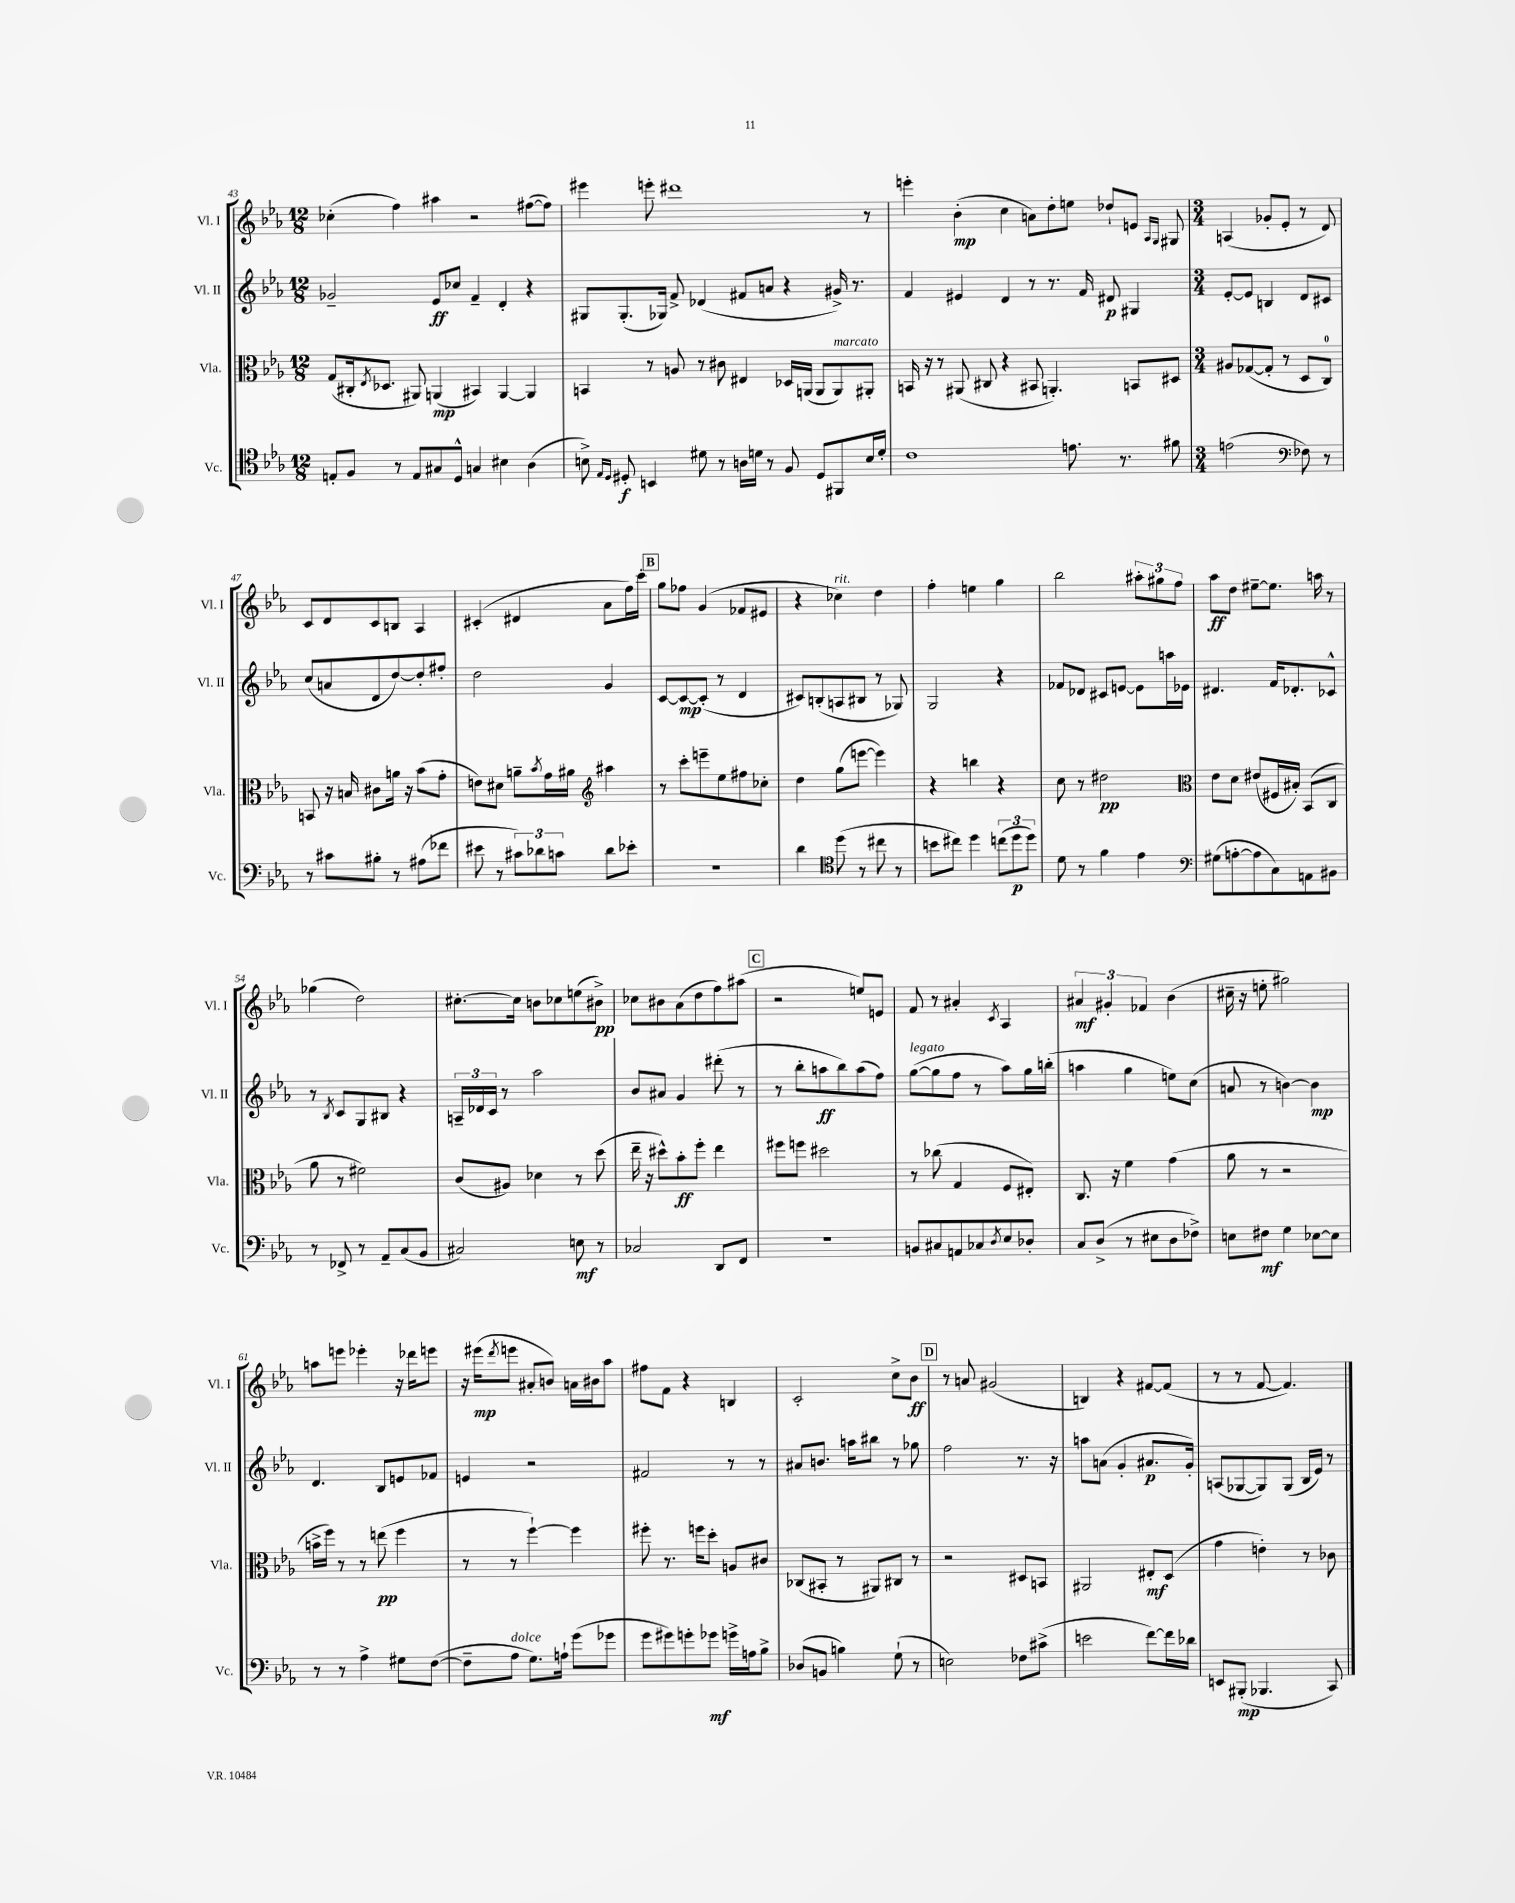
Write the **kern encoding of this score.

**kern	**dynam	**kern	**dynam	**kern	**dynam	**kern	**dynam
*part4	*part4	*part3	*part3	*part2	*part2	*part1	*part1
*staff4	*staff4	*staff3	*staff3	*staff2	*staff2	*staff1	*staff1
*I"Vc.	*	*I"Vla.	*	*I"Vl. II	*	*I"Vl. I	*
*I'Vc.	*	*I'Vla.	*	*I'Vl. II	*	*I'Vl. I	*
*clefC4	*	*clefC3	*	*clefG2	*	*clefG2	*
*k[b-e-a-]	*	*k[b-e-a-]	*	*k[b-e-a-]	*	*k[b-e-a-]	*
*M12/8	*	*M12/8	*	*M12/8	*	*M12/8	*
=43	=43	=43	=43	=43	=43	=43	=43
8En'/L	.	(8G/L	.	2g-X~/	.	(4cc-X'\	.
8F/J	.	16C#X'/k	.	.	.	.	.
.	.	8qE-/	.	.	.	.	.
.	.	8.D-X/J	.	.	.	.	.
8r	.	.	.	.	.	4ff\)	.
8E/L	.	8AA#X/)	.	.	.	.	.
8G#X/	.	(4AAn/	mp	8e-/L	ff	4aa#X\	.
8D^^/J	.	.	.	8cc-X/J	.	.	.
4Gn/	.	4BB#X/)	.	4f~/	.	2r	.
4B#X\	.	[4AA/	.	4d'/	.	.	.
(4A-\	.	4AA/]	.	4r	.	([8ff#X\L	.
.	.	.	.	.	.	8ff#\J])	.
=44	=44	=44	=44	=44	=44	=44	=44
8Bn^\)	.	4BBn/	.	8G#X/L	.	4eee#X\	.
16qqE-/LL	.	.	.	.	.	.	.
16qqD/JJ	.	.	.	.	.	.	.
8D#X'/	f	.	.	(8.G#'/	.	.	.
4BBn/	.	8r	.	.	.	8eeen'\	.
.	.	.	.	16G-X/Jk)	.	.	.
.	.	8An/	.	8f^/	.	1ddd#X	.
8d#X\	.	8r	.	(4d-X/	.	.	.
8r	.	8c#X\	.	.	.	.	.
16An\LL	.	4E#X/	.	8f#X/L	.	.	.
16dn\JJ	.	.	.	.	.	.	.
8r	.	.	.	8an/J	.	.	.
8F/	.	16D-X/LL	.	4r	.	.	.
.	.	(16AAn/JJ	.	.	.	.	.
8D#/L	.	8AA/L	.	.	.	.	.
!	!	!LO:TX:a:i:t=marcato	!	!	!	!	!
8FF#X/	.	8AA/)	.	16g#X^/)	.	.	.
.	.	.	.	8.r	.	.	.
16B/L	.	8AA#X'/J	.	.	.	8r	.
16d'/JJ	.	.	.	.	.	.	.
=45	=45	=45	=45	=45	=45	=45	=45
1c	.	16BBn/	.	4f/	.	4eeen'\	.
.	.	16r	.	.	.	.	.
.	.	8r	.	.	.	.	.
.	.	(8AA#X/	.	4e#X/	.	(4b-'\	mp
.	.	8C#X/	.	.	.	.	.
.	.	4r	.	4d/	.	4cc\	.
.	.	8BB#X/	.	8r	.	8an\L)	.
.	.	4.AAn'/)	.	8.r	.	8dd'\	.
8.en\	.	.	.	.	.	8een\J	.
.	.	.	.	16f/	.	.	.
.	.	.	.	8d#X/	p	8dd-X`/L	.
8.r	.	.	.	.	.	.	.
.	.	8BBn/L	.	4G#X/	.	8en/J	.
.	.	.	.	.	.	16qqA-/LL	.
.	.	.	.	.	.	16qqG/JJ	.
8f#X\	.	8D#X/J	.	.	.	8G#X/	.
=46	=46	=46	=46	=46	=46	=46	=46
*M3/4	*	*M3/4	*	*M3/4	*	*M3/4	*
(2en\	.	8A#X/L	.	[8e-'/L	.	(4An/	.
.	.	([8G-X/	.	8e-/J]	.	.	.
.	.	8G-'/J]	.	4Bn/	.	8g-X'/L	.
.	.	8r	.	.	.	8e-'/J	.
*clefF4	*	*	*	*	*	*	*
8F-X\)	.	8D/L	.	8d/L	.	8r	.
8r	.	8C/J)	.	8c#X/J	.	8d/)	.
!!LO:LB:g=z
=47	=47	=47	=47	=47	=47	=47	=47
8r	.	8BBn/	.	(8cc/L	.	8c/L	.
8c#X\L	.	16r	.	8an/	.	8d/	.
.	.	16Bn/	.	.	.	.	.
8B#X'\J	.	8c#X\L	.	8d/	.	8c/	.
8r	.	16an\Jk	.	[8dd/)	.	8Bn/J	.
.	.	16r	.	.	.	.	.
(8A#X\L	.	(8b-\L	.	8dd'/]	.	4A-/	.
8f-X\J	.	8g'\J	.	8ff#X'/J	.	.	.
=48	=48	=48	=48	=48	=48	=48	=48
8e#X\	.	8en\L)	.	2dd\	.	(4c#X'/	.
8r	.	8d#X\J	.	.	.	.	.
12c#X\L)	.	8an~\L	.	.	.	4d#X/	.
12d-X\	.	.	.	.	.	.	.
.	.	8qb-/	.	.	.	.	.
.	.	16g\L	.	.	.	.	.
12cn\J	.	.	.	.	.	.	.
.	.	16a#X\JJ	.	.	.	.	.
*	*	*clefG2	*	*	*	*	*
8d-\L	.	4aa#X\	.	4g/	.	8a-\L	.
8e-X'\J	.	.	.	.	.	16ff\L)	.
.	.	.	.	.	.	16ccc'\JJ	.
!!LO:REH:place=s1:t=B
=49	=49	=49	=49	=49	=49	=49	=49
2.r	.	8r	.	[8c/L	.	8gg\L	.
.	.	8ccc'\L	.	8c/_	mp	8ff-X\J	.
.	.	8eeen~\	.	(8c'/J]	.	(4g/	.
.	.	8ee-\	.	8r	.	.	.
.	.	8ff#X\	.	4d/	.	8f-X/L	.
.	.	8cc-X'\J	.	.	.	8e#X/J	.
=50	=50	=50	=50	=50	=50	=50	=50
4d\	.	4dd\	.	8c#X/L)	.	4r	.
.	.	.	.	(8Bn'/	.	.	.
*clefC4	*	*	*	*	*	*	*
!	!	!	!	!	!	!LO:TX:a:i:t=rit.	!
(8dd\	.	(8gg\L	.	8An/	.	4cc-X\)	.
8r	.	[8eeen\J	.	8B#X/J	.	.	.
8cc#X\	.	4eee\])	.	8r	.	4dd\	.
8r	.	.	.	8G-X/)	.	.	.
=51	=51	=51	=51	=51	=51	=51	=51
8bn\L	.	4r	.	2G/	.	4ff'\	.
8cc#X\J)	.	.	.	.	.	.	.
4dd\	.	4bbn\	.	.	.	4een\	.
(12ccn\L	.	4r	.	4r	.	4gg\	.
12dd\	p	.	.	.	.	.	.
12dd\J)	.	.	.	.	.	.	.
=52	=52	=52	=52	=52	=52	=52	=52
8d\	.	8cc\	.	8f-X/L	.	2bb-\	.
8r	.	8r	.	8d-X/J	.	.	.
4f\	.	2dd#X\	pp	8c#X/L	.	.	.
.	.	.	.	[8en/J	.	.	.
4e-\	.	.	.	8e\L]	.	12aa#X'\L	.
.	.	.	.	.	.	12gg#X\	.
.	.	.	.	16aan\L	.	.	.
.	.	.	.	.	.	12ff\J	.
.	.	.	.	16e-X\JJ	.	.	.
=53	=53	=53	=53	=53	=53	=53	=53
*clefF4	*	*clefC3	*	*	*	*	*
(8G#X\L	.	8e-\L	.	4.d#X/	.	8aa-\L	ff
[8An'\	.	8d\J	.	.	.	8dd\J	.
8A\]	.	(8e#X/L	.	.	.	[8ee#X~\L	.
8C\)	.	16F#X/L	.	16f/KL	.	8.ee#\J]	.
.	.	16B#X'/JJ)	.	8.d-X'/	.	.	.
8AAn\	.	(8BB-/L	.	.	.	.	.
.	.	.	.	.	.	16aan\	.
8BB#X\J	.	8C/J	.	8c-X^^/J	.	8r	.
!!LO:LB:g=z
=54	=54	=54	=54	=54	=54	=54	=54
8r	.	8a-\	.	8r	.	(4gg-X\	.
.	.	.	.	8qB-/	.	.	.
8FF-X^/	.	8r	.	8c/L	.	.	.
8r	.	2f#X\)	.	8G/	.	2dd\)	.
8AA-~/L	.	.	.	8B#X/J	.	.	.
(8C/	.	.	.	4r	.	.	.
8BB-/J	.	.	.	.	.	.	.
=55	=55	=55	=55	=55	=55	=55	=55
2C#X/)	.	(8c/L	.	24An~/LL	.	[8.cc#X'\L	.
.	.	.	.	24d-X/	.	.	.
.	.	.	.	24c/JJ	.	.	.
.	.	8A#X/J)	.	8r	.	.	.
.	.	.	.	.	.	16cc#\Jk]	.
.	.	4d-X\	.	2aa-\	.	8bn\L	.
.	.	.	.	.	.	8cc-X\	.
8En\	mf	8r	.	.	.	(8een\	.
8r	.	(8dd\	.	.	.	8b#X^\J)	pp
=56	=56	=56	=56	=56	=56	=56	=56
2C-X/	.	16ee-~\	.	8b-/L	.	8cc-X\L	.
.	.	16r	.	.	.	.	.
.	.	8dd#X^^\L)	.	8a#X/J	.	8b#X\	.
.	.	8b-'\	ff	4g/	.	(8a-\	.
.	.	8ff'\J	.	.	.	8dd\	.
8DD/L	.	4ee-\	.	(8ddd#X'\	.	8ff\)	.
8FF/J	.	.	.	8r	.	(8aa#X\J	.
!!LO:REH:place=s1:t=C
=57	=57	=57	=57	=57	=57	=57	=57
2.r	.	8ff#X\L	.	8r	.	2r	.
.	.	8ffn\J	.	8bb-'\L	.	.	.
.	.	2dd#X\	.	8aan\	ff	.	.
.	.	.	.	8bb-\)	.	.	.
.	.	.	.	(8aa\	.	8een/L)	.
.	.	.	.	8ff\J)	.	8en/J	.
=58	=58	=58	=58	=58	=58	=58	=58
!	!	!	!	!LO:TX:a:i:t=legato	!	!	!
8BBn/L	.	8r	.	([8gg\L	.	8f/	.
8C#X/	.	(8cc-X\	.	8gg\]	.	8r	.
8AAn/	.	4G/	.	8ff\J	.	4a#X'/	.
8C-X/	.	.	.	8r	.	.	.
8qD/	.	.	.	.	.	8qc/	.
8E-/	.	8F/L	.	8aa-\L)	.	4A-/	.
8D-X'/J	.	8E#X'/J)	.	16gg\L	.	.	.
.	.	.	.	(16bbn'\JJ	.	.	.
=59	=59	=59	=59	=59	=59	=59	=59
8C/L	.	8.C/	.	4aan\	.	6a#X/	mf
(8D^/J	.	.	.	.	.	.	.
.	.	.	.	.	.	6g#X'/	.
.	.	16r	.	.	.	.	.
8r	.	4f\	.	4gg\	.	.	.
.	.	.	.	.	.	6f-X/	.
8E#X\L	.	.	.	.	.	.	.
8D\	.	(4g\	.	8een\L)	.	(4b-\	.
8F-X^\J)	.	.	.	(8cc\J	.	.	.
=60	=60	=60	=60	=60	=60	=60	=60
8En\L	.	8a-\	.	8an/	.	16cc#X~\	.
.	.	.	.	.	.	16r	.
8F#X\J	mf	8r	.	8r	.	8een'\	.
4G\	.	2r	.	[4bn\)	.	2gg#X\)	.
[8E-X\L	.	.	.	4b\]	mp	.	.
8E-\J]	.	.	.	.	.	.	.
!!LO:LB:g=z
=61	=61	=61	=61	=61	=61	=61	=61
8r	.	16bn^\LL	.	4.d/	.	8aan\L	.
.	.	16ff\JJ)	.	.	.	.	.
8r	.	8r	.	.	.	8eeen\J	.
4A-^\	.	8r	.	.	.	4eee-X'\	.
.	.	(8een\	pp	8B-/L	.	.	.
8G#X\L	.	4ff\	.	8en/	.	16r	.
.	.	.	.	.	.	16ddd-X\KL	.
([8F\J	.	.	.	8f-X/J	.	8eeen\J	.
=62	=62	=62	=62	=62	=62	=62	=62
8F~\L]	.	8r	.	4en/	.	16r	.
.	.	.	.	.	.	(16eee#X\KL	mp
.	.	.	.	.	.	8qddd/	.
!LO:TX:a:i:t=dolce	!	!	!	!	!	!	!
8A-\J	.	8r	.	.	.	8eeen\J	.
8.G\L)	.	[4ff`\)	.	2r	.	8a#X'/L	.
.	.	.	.	.	.	8bn/J)	.
16An`\Jk	.	.	.	.	.	.	.
(8g\L	.	4ff\]	.	.	.	16an\LL	.
.	.	.	.	.	.	16b#X\J	.
8g-X\J	.	.	.	.	.	8aa-\J	.
=63	=63	=63	=63	=63	=63	=63	=63
8g\L	.	8ff#X'\	.	2f#X/	.	8ff#X\L	.
8g#X\)	.	8.r	.	.	.	8f\J	.
8gn'\	.	.	.	.	.	4r	.
.	.	16ffn\KL	.	.	.	.	.
8g-X\J	mf	8dd'\J	.	.	.	.	.
16gn^\LL	.	8An/L	.	8r	.	4Bn/	.
16An\J	.	.	.	.	.	.	.
8B-^\J	.	8c#X/J	.	8r	.	.	.
=64	=64	=64	=64	=64	=64	=64	=64
(8D-X/L	.	(8C-X/L	.	8a#X/L	.	2c'/	.
8BBn/J	.	8BB#X'/J	.	8.bn/J	.	.	.
4Bn\)	.	8r	.	.	.	.	.
.	.	.	.	16aan\KL	.	.	.
.	.	8AA#X/L)	.	8bb#X\J	.	.	.
(8G`\	.	8C#X/J	.	8r	.	8cc^\L	.
8r	.	8r	.	8gg-X\	.	8b-\J	ff
!!LO:REH:place=s1:t=D
=65	=65	=65	=65	=65	=65	=65	=65
2En\)	.	2r	.	2ff\	.	8r	.
.	.	.	.	.	.	8an/	.
.	.	.	.	.	.	(2g#X/	.
8F-X\L	.	8D#X/L	.	8.r	.	.	.
(8c#X^\J	.	8BBn/J	.	.	.	.	.
.	.	.	.	16r	.	.	.
=66	=66	=66	=66	=66	=66	=66	=66
2en\	.	2AA#X/	.	8aan\L	.	4Bn/)	.
.	.	.	.	(8an\J	.	.	.
.	.	.	.	4g'/	.	4r	.
[8f\L)	.	8E#X'/L	mf	8.a#X/L	p	[8f#X/L	.
16f\L]	.	(8D/J	.	.	.	(8f#/J]	.
16d-X\JJ	.	.	.	16g'/Jk)	.	.	.
=67	=67	=67	=67	=67	=67	=67	=67
8EEn/L	.	4g\	.	(8An/L	.	8r	.
(8BBB#X'/J	mp	.	.	[8G-X/	.	8r	.
4.BBB-X/	.	4en'\)	.	8G-/])	.	[8f/	.
.	.	.	.	(8G-/J	.	4.f/])	.
.	.	8r	.	16B-/LL	.	.	.
.	.	.	.	16e-/JJ)	.	.	.
8CC/)	.	8c-X\	.	8r	.	.	.
==	==	==	==	==	==	==	==
*-	*-	*-	*-	*-	*-	*-	*-
